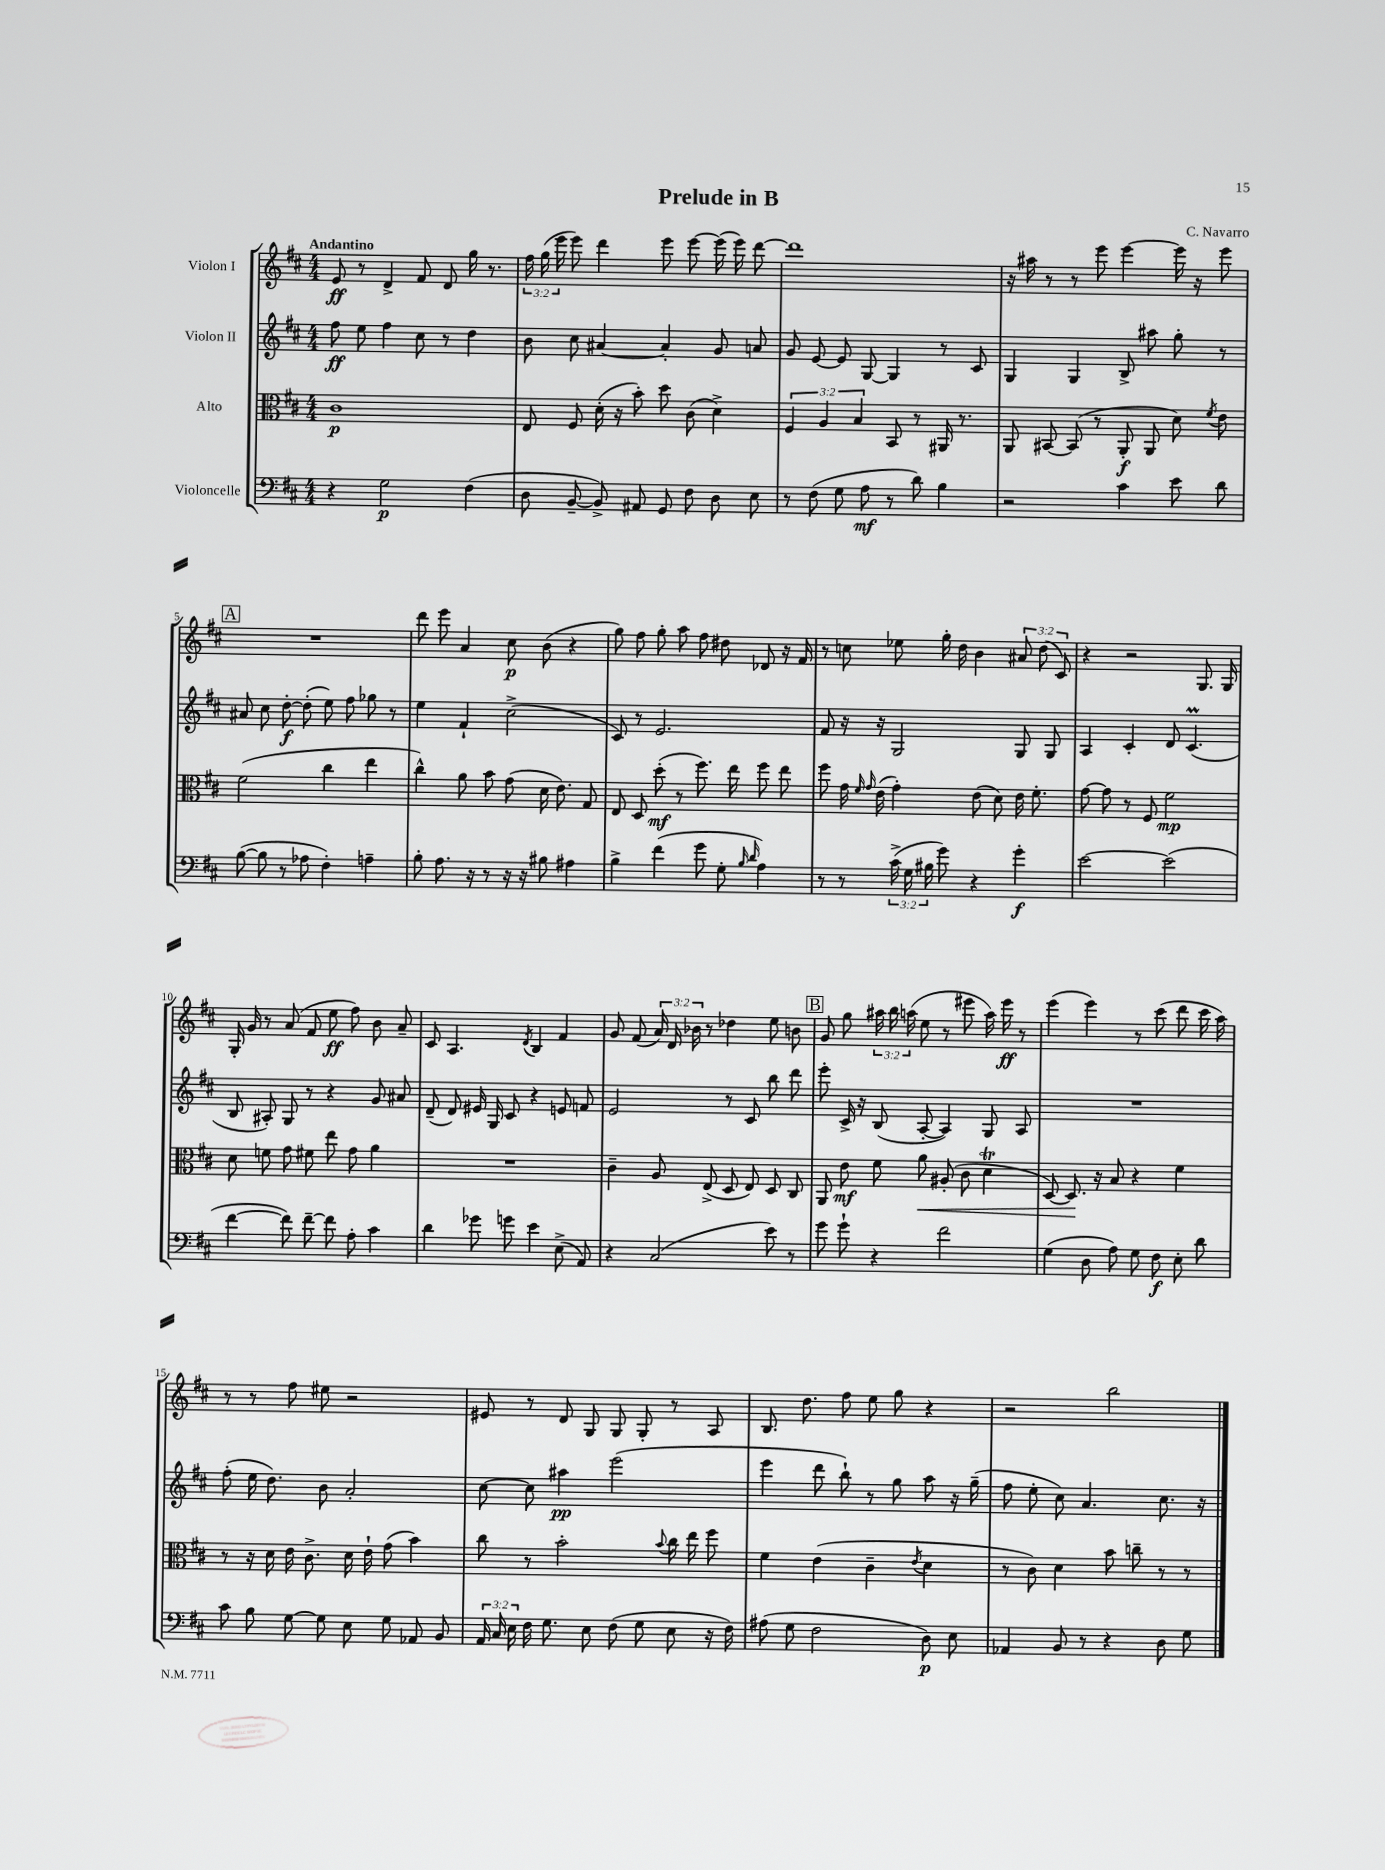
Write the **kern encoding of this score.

**kern	**dynam	**kern	**dynam	**kern	**dynam	**kern	**dynam
*part4	*part4	*part3	*part3	*part2	*part2	*part1	*part1
*staff4	*staff4	*staff3	*staff3	*staff2	*staff2	*staff1	*staff1
*I"Violoncelle	*	*I"Alto	*	*I"Violon II	*	*I"Violon I	*
*clefF4	*	*clefC3	*	*clefG2	*	*clefG2	*
*k[f#c#]	*	*k[f#c#]	*	*k[f#c#]	*	*k[f#c#]	*
*M4/4	*	*M4/4	*	*M4/4	*	*M4/4	*
=1	=1	=1	=1	=1	=1	=1	=1
!	!	!	!	!	!	!LO:TX:a:B:t=Andantino	!
4r	.	1c#	p	8ff#\	ff	8e/	ff
.	.	.	.	8ee\	.	8r	.
2G\	p	.	.	4ff#\	.	4d^/	.
.	.	.	.	8cc#\	.	8f#/	.
.	.	.	.	8r	.	8d/	.
(4F#\	.	.	.	4dd\	.	16gg\	.
.	.	.	.	.	.	8.r	.
=2	=2	=2	=2	=2	=2	=2	=2
8D\	.	8E/	.	8b\	.	24ff#\	.
.	.	.	.	.	.	(24gg\	.
.	.	.	.	.	.	24eee\	.
[8BB~/	.	8F#/	.	8cc#\	.	8eee\)	.
8BB^/])	.	(16d'\	.	[4a#X/	.	4ddd\	.
.	.	16r	.	.	.	.	.
8AA#X/	.	8b'\)	.	.	.	.	.
8GG/	.	8dd\	.	4a#'/]	.	8eee\	.
8F#\	.	(8c#\	.	.	.	[8eee\	.
8D\	.	4d^\)	.	8g/	.	(16eee\]	.
.	.	.	.	.	.	16eee\)	.
8E\	.	.	.	8an/	.	[8ddd\	.
=3	=3	=3	=3	=3	=3	=3	=3
8r	.	6F#/	.	8g/	.	1ddd]	.
(8F#\	.	.	.	[8e/	.	.	.
.	.	6A/	.	.	.	.	.
8G\	.	.	.	8e/]	.	.	.
.	.	6B/	.	.	.	.	.
8A\	mf	.	.	[8G/	.	.	.
8r	.	8BB/	.	4G/]	.	.	.
8d\)	.	8r	.	.	.	.	.
4B\	.	16AA#X/	.	8r	.	.	.
.	.	8.r	.	.	.	.	.
.	.	.	.	8c#/	.	.	.
=4	=4	=4	=4	=4	=4	=4	=4
2r	.	8AA/	.	4G/	.	16r	.
.	.	.	.	.	.	16aa#X\	.
.	.	[8BB#X/	.	.	.	8r	.
.	.	(8BB#/]	.	4G/	.	8r	.
.	.	8r	.	.	.	8eee\	.
4c#\	.	8AA'/	f	8B^/	.	[4eee\	.
.	.	8AA/	.	8aa#X\	.	.	.
8e\	.	8d\)	.	8gg'\	.	16eee\]	.
.	.	.	.	.	.	16r	.
.	.	8qf#/	.	.	.	.	.
8d\	.	8e\	.	8r	.	8eee\	.
!!LO:LB:g=z
!!LO:REH:place=s1:t=A
=5	=5	=5	=5	=5	=5	=5	=5
([8B\	.	(2f#\	.	8a#X/	.	1r	.
8B\]	.	.	.	8cc#\	.	.	.
8r	.	.	.	[8dd'\	f	.	.
8A-X\	.	.	.	(8dd'\]	.	.	.
4F#'\)	.	4cc#\	.	8ee\)	.	.	.
.	.	.	.	8ff#\	.	.	.
4An~\	.	4ee\	.	8gg-X\	.	.	.
.	.	.	.	8r	.	.	.
=6	=6	=6	=6	=6	=6	=6	=6
8B'\	.	4cc#^^\)	.	4ee\	.	8ddd\	.
8.A\	.	.	.	.	.	8eee\	.
.	.	8a\	.	4f#`/	.	4a/	.
16r	.	.	.	.	.	.	.
8r	.	8b\	.	.	.	.	.
16r	.	(8g\	.	(2cc#^\	.	8cc#\	p
16r	.	.	.	.	.	.	.
8B#X\	.	16d\	.	.	.	(8b\	.
.	.	8.e\)	.	.	.	.	.
4A#X\	.	.	.	.	.	4r	.
.	.	8G/	.	.	.	.	.
=7	=7	=7	=7	=7	=7	=7	=7
4B^\	.	8E/	.	8c#/)	.	8gg\)	.
.	.	8D/	.	8r	.	8ff#\	.
(4f#\	.	(8dd'\	mf	2.e/	.	8gg'\	.
.	.	8r	.	.	.	8aa\	.
8g\	.	8.ff#\)	.	.	.	8ff#\	.
8G'\	.	.	.	.	.	8dd#X\	.
.	.	16ee\	.	.	.	.	.
16qqB/	.	.	.	.	.	.	.
16qqd/	.	.	.	.	.	.	.
4A\)	.	8ff#\	.	.	.	8d-X/	.
.	.	8ee\	.	.	.	16r	.
.	.	.	.	.	.	16f#/	.
=8	=8	=8	=8	=8	=8	=8	=8
8r	.	8ff#\	.	8f#/	.	8r	.
8r	.	16g\	.	16r	.	8ccn\	.
.	.	16qqf#/	.	.	.	.	.
.	.	16qqg/	.	.	.	.	.
.	.	(16e\	.	16r	.	.	.
(24c#^\	.	4g'\)	.	2G/	.	8ee-X\	.
24G\	.	.	.	.	.	.	.
24B#X\	.	.	.	.	.	.	.
8g\)	.	.	.	.	.	16gg'\	.
.	.	.	.	.	.	16dd\	.
4r	.	(8e\	.	.	.	4b\	.
.	.	8d\)	.	.	.	.	.
4g'\	f	16e\	.	8G/	.	12a#X/	.
.	.	8.f#'\	.	.	.	.	.
.	.	.	.	.	.	(12dd\	.
.	.	.	.	8G/	.	.	.
.	.	.	.	.	.	12c#/)	.
=9	=9	=9	=9	=9	=9	=9	=9
[2e\	.	[8g\	.	4A/	.	4r	.
.	.	8g\]	.	.	.	.	.
.	.	8r	.	4c#'/	.	2r	.
.	.	8F#/	.	.	.	.	.
(2e\]	.	2f#\	mp	8d/	.	.	.
.	.	.	.	(4.c#m/	.	.	.
.	.	.	.	.	.	8.G/	.
.	.	.	.	.	.	16G/	.
!!LO:LB:g=z
=10	=10	=10	=10	=10	=10	=10	=10
[4f#\	.	8d\	.	8B/	.	16G'/	.
.	.	.	.	.	.	16g/	.
.	.	8fn\	.	8A#X'/)	.	8r	.
8f#\])	.	8g\	.	8G/	.	(8a/	.
[8f#~\	.	8f#X\	.	8r	.	8f#/	.
8f#\]	.	8ee\	.	4r	.	8ee\	ff
8A'\	.	8g\	.	.	.	8ff#\)	.
4c#\	.	4a\	.	8g/	.	8b\	.
.	.	.	.	8a#X/	.	8a~/	.
=11	=11	=11	=11	=11	=11	=11	=11
4d\	.	1r	.	(8d~/	.	8c#/	.
.	.	.	.	8d/)	.	4.A/	.
8g-X\	.	.	.	16e#X/	.	.	.
.	.	.	.	16G/	.	.	.
8gn\	.	.	.	8c#/	.	.	.
.	.	.	.	.	.	8qd/	.
4e\	.	.	.	4r	.	4B/	.
(8E^\	.	.	.	8en/	.	4f#/	.
8AA/)	.	.	.	8fn/	.	.	.
=12	=12	=12	=12	=12	=12	=12	=12
4r	.	4c#~\	.	2e/	.	8g/	.
.	.	.	.	.	.	(8f#/	.
(2C#/	.	8A/	.	.	.	24a/)	.
.	.	.	.	.	.	24d/	.
.	.	.	.	.	.	24b-X\	.
.	.	(8E^/	.	.	.	8r	.
.	.	8D/	.	8r	.	4dd-X\	.
.	.	8E/)	.	8c#/	.	.	.
8e\)	.	8D/	.	8bb\	.	8ee\	.
8r	.	8C#/	.	8ddd\	.	8bn\	.
!!LO:REH:place=s1:t=B
=13	=13	=13	=13	=13	=13	=13	=13
8g\	.	8AA/	.	8eee'\	.	8g/	.
8g`\	.	8e\	mf	16c#^/	.	8gg\	.
.	.	.	.	16r	.	.	.
4r	.	8f#\	.	(8B/	.	24aa#X\	.
.	.	.	.	.	.	24bb\	.
.	.	.	.	.	.	(24aan\	.
!	!	!	!LO:HP:b	!	!	!	!
.	.	8a\	<	[8A'/	.	8ee\	.
2f#\	.	(8A#X'/	.	4A/])	.	8r	.
.	.	8c#\	.	.	.	8eee#X\	.
.	.	4dT\	.	8G/	.	16aa\)	.
.	.	.	.	.	.	16eee#\	ff
.	.	.	.	8A/	.	8r	.
=14	=14	=14	=14	=14	=14	=14	=14
(4G\	.	[8D/)	.	1r	.	(4eee\	.
.	.	8.D/]	.	.	.	.	.
8D\	.	.	.	.	.	4eee\)	.
.	.	16r	[	.	.	.	.
8A\)	.	8B/	.	.	.	.	.
8G\	.	4r	.	.	.	8r	.
8F#\	f	.	.	.	.	(8ccc#\	.
8E'\	.	4f#\	.	.	.	8ddd\	.
8d\	.	.	.	.	.	16ccc#\	.
.	.	.	.	.	.	16aa\)	.
!!LO:LB:g=z
=15	=15	=15	=15	=15	=15	=15	=15
8c#\	.	8r	.	(8ff#'\	.	8r	.
8B\	.	16r	.	16ee\	.	8r	.
.	.	16d\	.	8.dd\)	.	.	.
[8G\	.	16e\	.	.	.	8ff#\	.
.	.	8.c#^\	.	.	.	.	.
8G\]	.	.	.	8b\	.	8ee#X\	.
8E\	.	16d\	.	2a'/	.	2r	.
.	.	16e`\	.	.	.	.	.
8G\	.	(8g\	.	.	.	.	.
8AA-X/	.	4b\)	.	.	.	.	.
8BB/	.	.	.	.	.	.	.
=16	=16	=16	=16	=16	=16	=16	=16
24AA/	.	8cc#\	.	[8cc#\	.	8e#X/	.
24C#/	.	.	.	.	.	.	.
24E\	.	.	.	.	.	.	.
16F#\	.	8r	.	8cc#\]	.	8r	.
8.G\	.	.	.	.	.	.	.
.	.	2b'\	.	4aa#X\	pp	8d/	.
8E\	.	.	.	.	.	8G/	.
(8F#\	.	.	.	(2eee\	.	8G/	.
8G\	.	.	.	.	.	8G'/	.
.	.	8qqb/	.	.	.	.	.
8E\	.	16cc#\	.	.	.	8r	.
.	.	16ee\	.	.	.	.	.
16r	.	8ff#\	.	.	.	8A/	.
16F#\)	.	.	.	.	.	.	.
=17	=17	=17	=17	=17	=17	=17	=17
(8A#X\	.	4f#\	.	4eee\	.	8.B/	.
8G\	.	.	.	.	.	.	.
.	.	.	.	.	.	8.dd\	.
2F#\	.	(4e\	.	8ddd\	.	.	.
.	.	.	.	8bb`\)	.	8ff#\	.
.	.	4c#~\	.	8r	.	8ee\	.
.	.	.	.	8gg\	.	8gg\	.
.	.	8qe/	.	.	.	.	.
8D\)	p	4d\	.	8aa\	.	4r	.
8E\	.	.	.	16r	.	.	.
.	.	.	.	(16gg~\	.	.	.
=18	=18	=18	=18	=18	=18	=18	=18
4AA-X/	.	8r	.	8ff#\	.	2r	.
.	.	8c#\)	.	8ee'\	.	.	.
8BB/	.	4d\	.	8cc#\)	.	.	.
8r	.	.	.	4.a/	.	.	.
4r	.	8b\	.	.	.	2bb\	.
.	.	8ccn~\	.	.	.	.	.
8D\	.	8r	.	8.cc#\	.	.	.
8G\	.	8r	.	.	.	.	.
.	.	.	.	16r	.	.	.
==	==	==	==	==	==	==	==
*-	*-	*-	*-	*-	*-	*-	*-
